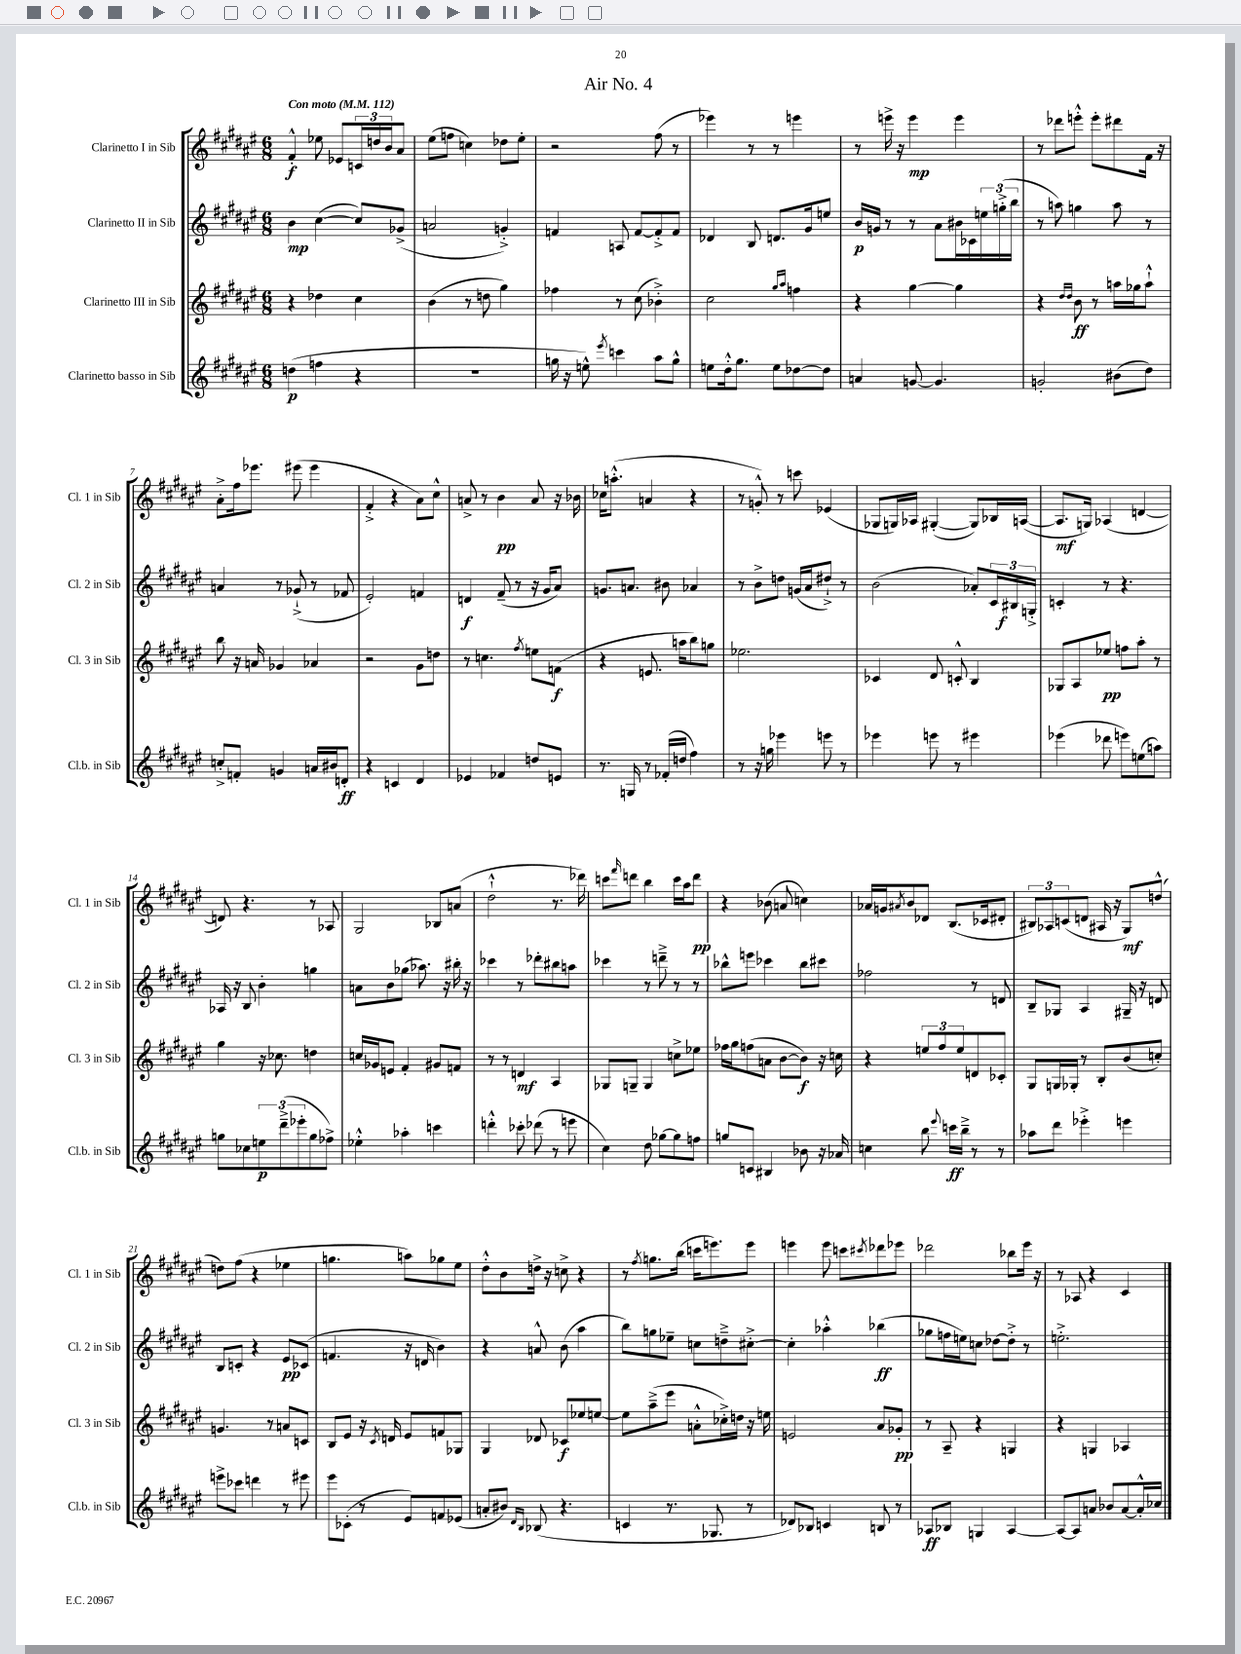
\header { title = "Air No. 4" }
<<
\new StaffGroup <<
\new Staff = "s0" \with { instrumentName = "Clarinetto I in Sib" shortInstrumentName = "Cl. 1 in Sib" } {
    \clef treble \key fis \major \numericTimeSignature \time 6/8 \tempo "Con moto" 4 = 112
    fis'4-.-^\f ees''8 ees'8 \tuplet 3/2 { c'16 d''16 b'16 } ais'8 |
    eis''8( f''8 c''4) des''8 eis''8-. |
    r2 fis''8( r8 |
    ees'''4) r8 r8 e'''4 |
    r8 e'''16-> r16 e'''4\mp e'''4 |
    r8 des'''8 e'''8-.-^ e'''8-. dis'''8 fis'16 r16 |
    ais'8-.-> fis''16 ees'''8. eis'''8( eis'''4 |
    fis'4-.-> r4 ais'8) cis''8-^ |
    a'8-> r8 b'4\pp a'8 r16 bes'16 |
    ces''16 a''8.-.-^( a'4 r4 |
    r8 g'8-.-^) r8 c'''8 ees'4( |
    ges8 g16) aes16 gis4~-.( gis8) bes16 a16~( |
    a8.\mf g16) aes4( d'4~ |
    d'8) r4. r8 aes8 |
    gis2 bes8 a'8( |
    dis''2-!-^ r8. des'''16) |
    c'''8 \grace { fis'''16 } d'''8 b''4 c'''16 ais''16 d'''8\pp |
    r4 bes'8( a'8 c''4) |
    aes'16 g'16 \acciaccatura { ais'8 } b'8 des'8 b8.( ces'16 dis'8-. |
    \tuplet 3/2 { bis8) aes8 c'8( } d'8 ais16 r16 gis8\mf) d''8-^( |
    d''8) fis''8( r4 ees''4 |
    g''4. a''8) ges''8 eis''8 |
    dis''8-.-^ b'8 d''16-> r16 c''8-> r4 |
    r8 \acciaccatura { fis''8 } g''8. b''16( c'''16 e'''8.) e'''8 |
    e'''4 e'''8 c'''8 \acciaccatura { cis'''8 } des'''8 ees'''8 |
    des'''2 bes''8 eis'''16 r16 |
    r8 aes8 r4 cis'4 \bar "|." |
}
\new Staff = "s1" \with { instrumentName = "Clarinetto II in Sib" shortInstrumentName = "Cl. 2 in Sib" } {
    \clef treble \key fis \major \numericTimeSignature \time 6/8
    b'4\mp cis''4~( cis''8) ges'8->( |
    a'2 g'4-.->) |
    f'4 a8 f'8~ f'8-.-> f'8 |
    des'4 b8 d'8. gis'16 e''8 |
    b'16\p g'16 r8 r8 ais'8 bis'16 ces'16 \tuplet 3/2 { e''16 g''16-.->( b''16 } |
    r8 a''8) g''4 a''8 r8 |
    a'4 r8 ges'8-!->( r8 fes'8 |
    eis'2-.) f'4 |
    d'4\f fis'8--( r8 r16 gis'16 ais'8) |
    g'8. a'8. bis'8 aes'4 |
    r8 b'8-> d''8 g'16( ais'16 dis''8-!->) r8 |
    b'2( aes'8-.) \tuplet 3/2 { cis'16 bis16\f g16-.-> } |
    c'4-. r8 r4. |
    aes16 r16 b8 b'4-. g''4 |
    a'8 b'8 ges''8( aes''8.) r16 bis''16-. r16 |
    ces'''4 r8 des'''8-. bis''8 a''8 |
    ces'''4 r8 d'''8---> r8 r8 |
    bes''8-^ e'''8 ces'''4 bes''8 cis'''8 |
    fes''2 r8 d'8 |
    b8-- ges8 ais4 gis16-- r16 d'8 |
    b8 c'8-. r4 eis'8\pp ces'8( |
    f'4. r16 d'16 b'4) |
    r4 a'8-^ b'8( ais''4 |
    b''8) g''8 ees''8-- c''8 d''8---> cis''8~-.-> |
    cis''4-. aes''4-.-^ bes''4\ff( |
    ges''8 f''16 e''16) c''8 des''8~ des''8-.-> r8 |
    e''2.-.-> \bar "|." |
}
\new Staff = "s2" \with { instrumentName = "Clarinetto III in Sib" shortInstrumentName = "Cl. 3 in Sib" } {
    \clef treble \key fis \major \numericTimeSignature \time 6/8
    r4 des''4 cis''4 |
    b'4( r8 d''8 gis''4) |
    fes''4 r8 cis''8( bes'4-.->) |
    cis''2 \grace { gis''16 ais''16 } f''4 |
    r4 gis''4~ gis''4 |
    r4 \grace { dis''16 dis''16 } b'8\ff r8 a''16 ges''16 a''8-!-^ |
    b''8 r16 a'16 ges'4 aes'4 |
    r2 gis'8 d''8 |
    r8 c''4. \acciaccatura { fis''8 } e''8 f'8\f( |
    r4 e'8. a''16 b''8) g''8 |
    ees''2. |
    ces'4 dis'8 c'8-.-^ b4 |
    ges8 ais8 ees''8\pp f''8 ais''8-. r8 |
    gis''4 r16 ces''8. d''4 |
    c''16 ges'16 e'8 fis'4-. gis'8 f'8 |
    r8 r8 d'4\mf ais4 |
    ges8 g8-- g4 c''8-> ees''8 |
    fes''16 gis''16 f''8( a'8 b'8~ b'8\f) r16 c''16 |
    r4 \tuplet 3/2 { e''8 fis''8 e''8 } d'8 ces'8-. |
    gis8 g16 ges16-. r8 b8-. b'8( c''8-.) |
    g'4. r8 a'8 c'8 |
    b8 eis'8 r16 \acciaccatura { cis'8 } d'16 eis'8 f'8 ges8 |
    gis4 des'8 ces'8\f ees''8 e''8~ |
    e''8 ais''8--->( eis'''8 a'8-.-^ ces''16-.->) d''16 r16 e''16 |
    e'2 ais'8 ges'8-.\pp |
    r8 ais8-- r4 g4 |
    r4 g4 aes4 \bar "|." |
}
\new Staff = "s3" \with { instrumentName = "Clarinetto basso in Sib" shortInstrumentName = "Cl.b. in Sib" } {
    \clef treble \key fis \major \numericTimeSignature \time 6/8
    d''4\p( f''4 r4 |
    R2. |
    g''16 r16 e''8-^) \acciaccatura { eis'''8 } c'''4 ais''8 g''8-^ |
    e''8 dis''16-.-^ gis''8. e''8 des''8~ des''8 |
    a'4 g'8~ g'4. |
    g'2-. bis'8( dis''8) |
    c''8-.-> f'8-. g'4 a'16 bis'16 d'8-.\ff |
    r4 c'4 dis'4 |
    ees'4 fes'4 d''8 e'8 |
    r8. g16 r8 fes'16-.( d''16 fis''4) |
    r8 r16 g''16 ees'''4 e'''8 r8 |
    ees'''4 e'''8 r8 eis'''4 |
    ees'''4( des'''8 e'''8) e''8( a''8) |
    g''8 ces''8 \tuplet 3/2 { e''8\p dis'''8--->( ees'''8-. } g''8 fes''8->) |
    ees''4-.-^ aes''4-. c'''4 |
    d'''4-.-^ ces'''8-. des'''8( r8 e'''8 |
    cis''4) dis''8 ges''8~ ges''8 f''8 |
    g''8 c'8 bis4 bes'8 r16 aes'16 |
    c''4 b''8 \appoggiatura { eis'''8 } c'''16\ff b''16---> r8 r8 |
    aes''8 dis'''8 ees'''4-.-> e'''4 |
    e'''8-> ces'''8 d'''4 r8 eis'''8 |
    eis'''8 ces'8-.( r8 eis'8) f'8 ees'8( |
    a'8-. bis'8) \grace { dis'16 b16 } bes8( r4. |
    c'4 r8. ges8. r8 |
    des'8) bes8 c'4 b8 r8 |
    aes8\ff bes8 g4 aes4~ |
    aes8~ aes8 a'8 bes'8 a'8~ a'16-.-^ ces''16 \bar "|." |
}
>>
>>
